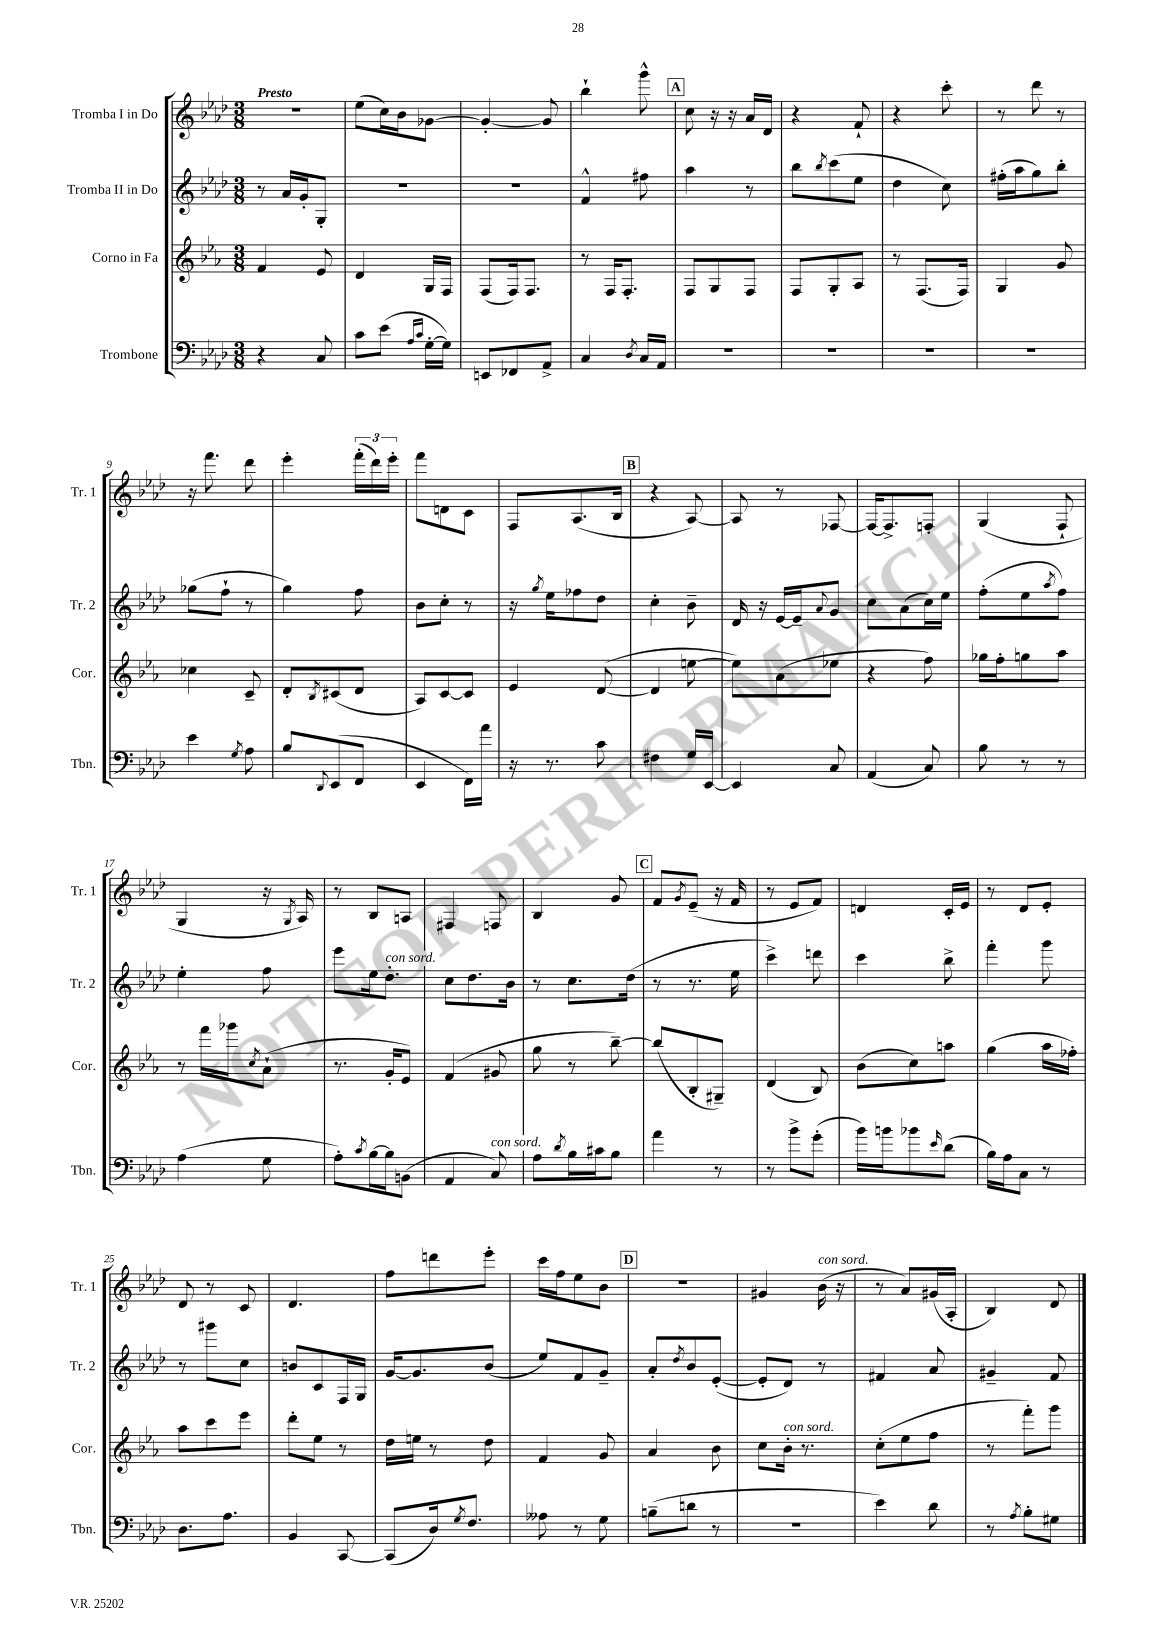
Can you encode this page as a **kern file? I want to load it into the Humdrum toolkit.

**kern	**kern	**kern	**kern
*staff4	*staff3	*staff2	*staff1
*clefF4	*clefG2	*clefG2	*clefG2
*k[b-e-a-d-]	*k[b-e-a-]	*k[b-e-a-d-]	*k[b-e-a-d-]
*M3/8	*M3/8	*M3/8	*M3/8
4r	4f	8r	4.r
.	.	16a-	.
.	.	16g'	.
8C	8e-	8G'	.
=	=	=	=
8c	4d	4.r	(8ee-
(8e-	.	.	16cc)
.	.	.	16b-
16qqA-	.	.	.
16qqc	.	.	.
[16G'	16G	.	[8g-
16G])	16F	.	.
=	=	=	=
8EE	(8F	4.r	4g-'_
8FF-	16F)	.	.
.	8.F	.	.
8AA-^	.	.	8g-]
=	=	=	=
4C	8r	4f^^	4bb-`
.	16F	.	.
.	8.F'	.	.
8qD-	.	.	.
16C	.	8ff#	8ggg^^
16AA-	.	.	.
=	=	=	=
4.r	8F	4aa-	8cc
.	8G	.	16r
.	.	.	16r
.	8F	8r	16a-
.	.	.	16d-
=	=	=	=
4.r	8F	8bb-	4r
.	.	8qbb-	.
.	8G'	(8ccc	.
.	8A-	8ee-	8f`
=	=	=	=
4.r	8r	4dd-	4r
.	(8.F	.	.
.	.	8cc)	8ccc'
.	16F)	.	.
=	=	=	=
4.r	4G	(16ff#'	8r
.	.	16aa-	.
.	.	8gg)	8ddd-
.	8g	8bb-'	8r
=	=	=	=
4e-	4cc-	(8gg-	16r
.	.	.	8.fff
.	.	8ff`	.
8qG	.	.	.
8A-	8c~	8r	8ddd-
=	=	=	=
8B-	8d'	4gg)	4eee-'
8qqDD-	8qB-	.	.
(8EE-	(8c#	.	.
8FF	8d	8ff	(24fff'
.	.	.	24ddd-)
.	.	.	24eee-'
=	=	=	=
4EE-	8A-)	8b-	8fff
.	[8c	8cc'	8d
16FF)	8c]	8r	8c
16a-	.	.	.
=	=	=	=
16r	4e-	16r	8F
.	.	8qgg	.
8.r	.	16ee-	.
.	.	8ff-	(8.A-
8c	([8d	8dd-	.
.	.	.	16B-
=	=	=	=
4F#	4d]	4cc'	4r
16G	[8ee	8b-~	[8A-)
[16EE-	.	.	.
=	=	=	=
4EE-]	8ee])	16d-	8A-]
.	.	16r	.
.	(8a-	[16e-	8r
.	.	16e-~]	.
.	.	8qqa-	.
8C	8ee-	8g	[8F-
=	=	=	=
(4AA-	4r	8cc	16F-_
.	.	.	8.F-^]
.	.	(8a-	.
8C)	8ff)	16cc)	8F'
.	.	16ee-	.
=	=	=	=
8B-	16gg-	(8ff'	(4G
.	16ff'	.	.
8r	8gg	8ee-	.
.	.	8qaa-	.
8r	8aa-	8ff)	8F`
=	=	=	=
(4A-	8r	4ee-'	4G
.	16fff	.	.
.	16ggg-	.	.
.	8qcc	.	.
8G	(8a-`	8ff	16r
.	.	.	8qG
.	.	.	16A-)
=	=	=	=
8A-')	8.r	8eee-	8r
8qc	.	.	.
[16B-	.	16ee-	8B-
16B-]	16g'	8.dd-'	.
(8BB	8e-)	.	8A
=	=	=	=
4AA-	(4f	8cc	4F#
.	.	8.dd-	.
8C)	8g#	.	8F
.	.	16b-	.
=	=	=	=
8A-	8gg	8r	4B-
8qd-	.	.	.
16B-	8r	8.cc	.
16c#	.	.	.
8B-	[8bb-~)	.	8g
.	.	(16dd-	.
=	=	=	=
4a-	(8bb-]	8r	8f
.	.	.	8qg
.	8B-'	8.r	(8e-~
8r	8G#~)	.	16r
.	.	16ee-	16f
=	=	=	=
8r	(4d	4ccc^)	8r
8b-^	.	.	8e-
(8g'	8B-)	8ddd	8f)
=	=	=	=
16b-)	(8b-	4ccc	4d
16b	.	.	.
8b-	8cc)	.	.
16qqe-	.	.	.
(8d-	8aa	8bb-^	16c'
.	.	.	16e-
=	=	=	=
16B-)	(4gg	4fff'	8r
16A-	.	.	.
8C	.	.	8d-
8r	16aa-	8ggg	8e-'
.	16ff-')	.	.
=	=	=	=
8.D-	8aa-	8r	8d-
.	8ccc	8ggg#	8r
8.A-	.	.	.
.	8eee-	8cc	8c
=	=	=	=
4BB-	8ddd'	8b	4.d-
.	8ee-	8c	.
[8CC	8r	16F	.
.	.	16G	.
=	=	=	=
(8CC]	16dd	[16g	8ff
.	16ee	8.g]	.
16D-)	8r	.	8ddd
8qG	.	.	.
8.F	.	.	.
.	8dd	(8b-	8eee-'
=	=	=	=
8A--	4f	8ee-)	16ccc
.	.	.	16ff
8r	.	8f	8ee-
8G	8g	8g~	8b-
=	=	=	=
(8B~	4a-	8a-'	4.r
.	.	8qdd-	.
8d	.	8b-	.
8r	8b-	([8e-'	.
=	=	=	=
4.r	8cc	8e-']	4g#
.	16b-'	8d-)	.
.	8.r	.	.
.	.	8r	(16b-
.	.	.	16r
=	=	=	=
4e-)	(8cc'	4f#	8r
.	8ee-	.	8a-)
8d-	8ff	8a-	(16g#
.	.	.	16A-'
=	=	=	=
8r	8r	4g#~	4B-)
8qA-	.	.	.
8B-'	8fff')	.	.
8G#	8ggg	8f	8d-
==	==	==	==
*-	*-	*-	*-
